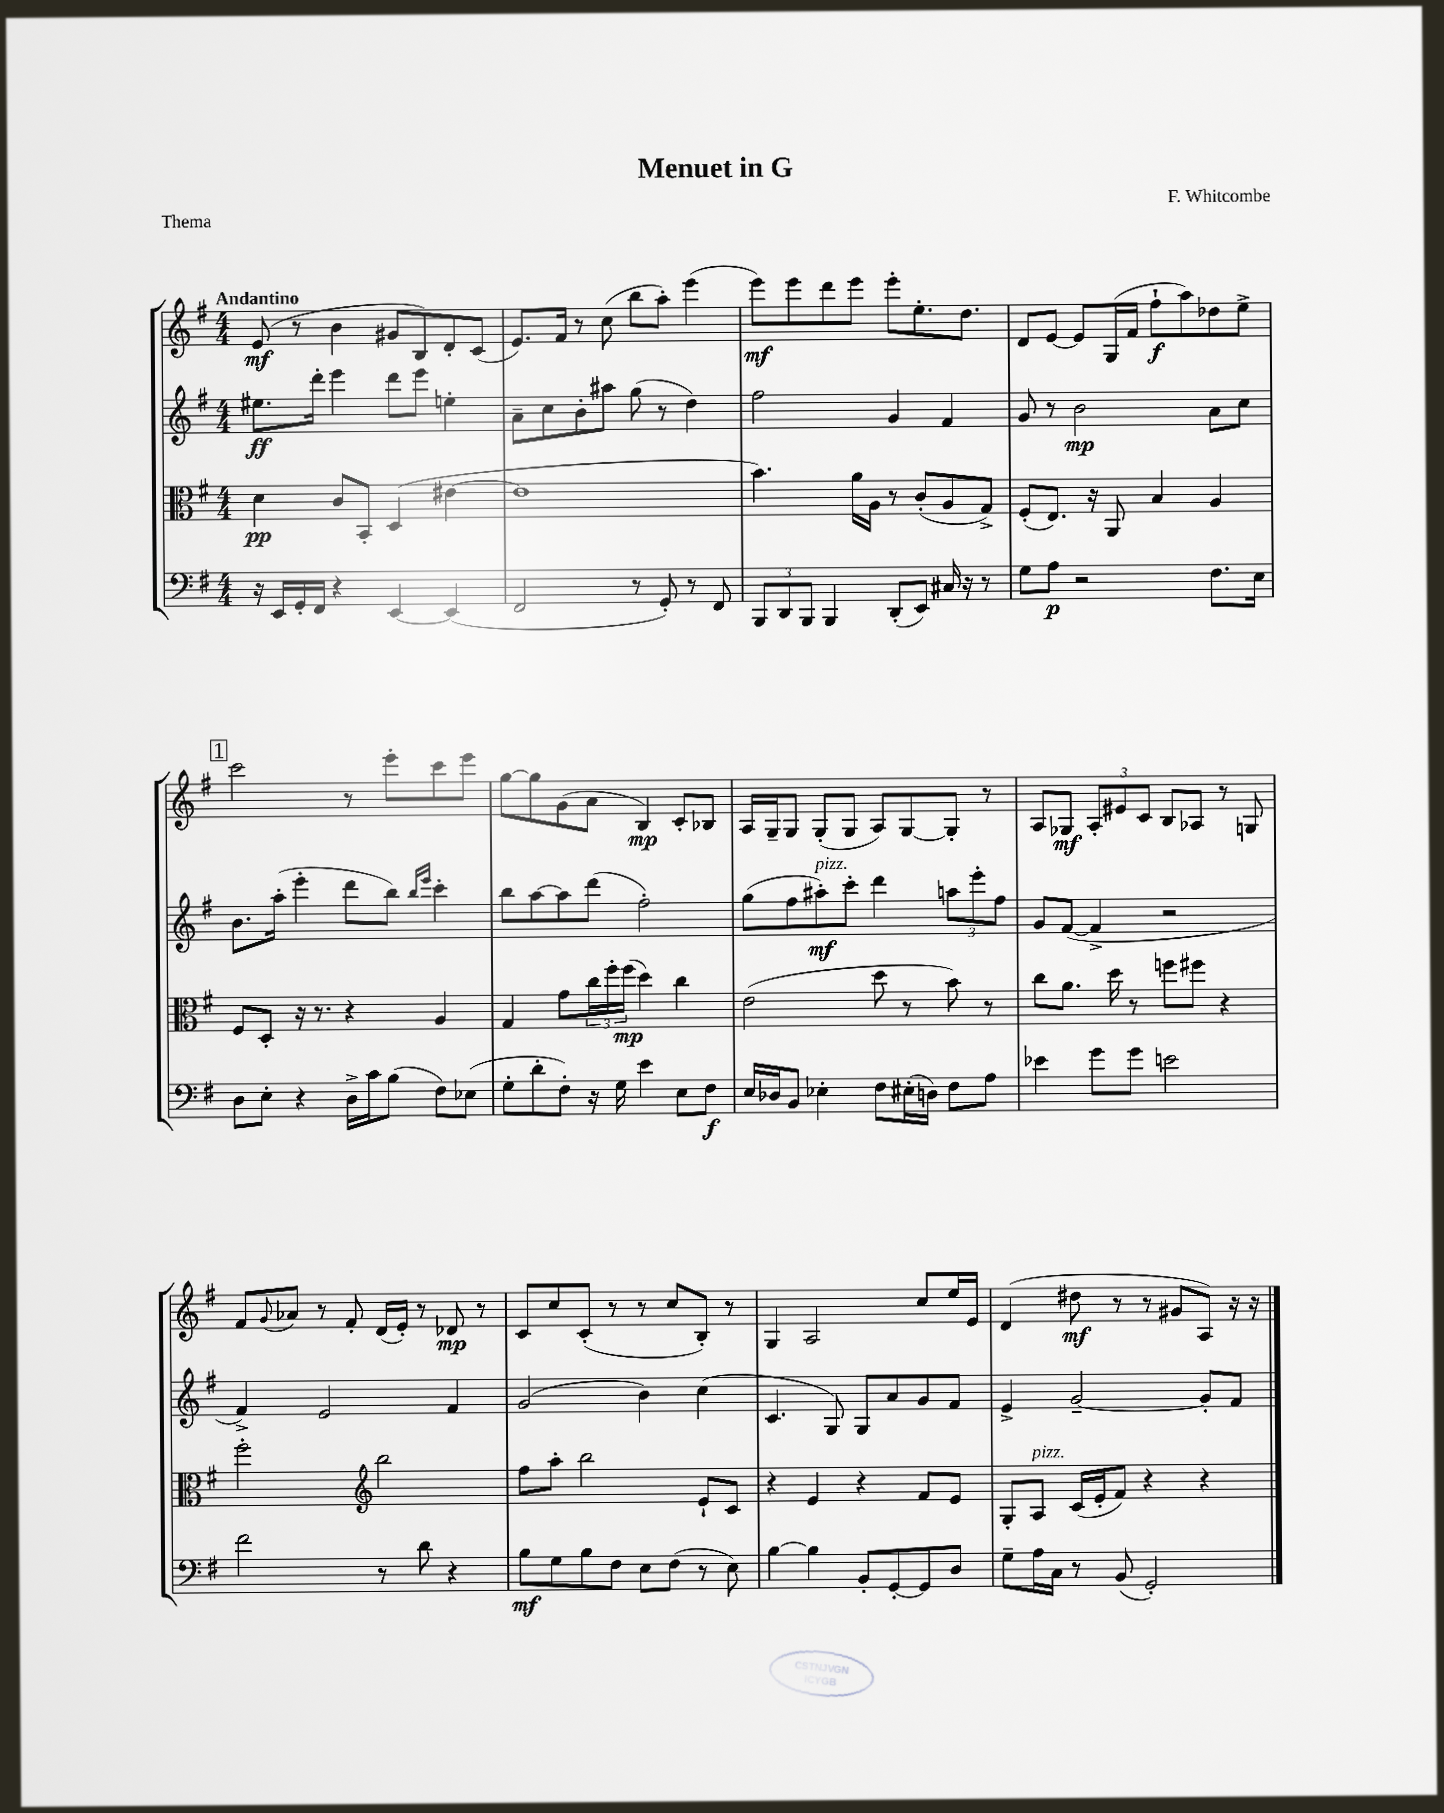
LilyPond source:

\header { title = "Menuet in G" composer = "F. Whitcombe" piece = "Thema" }
<<
\new StaffGroup <<
\new Staff = "s0" {
    \clef treble \key g \major \numericTimeSignature \time 4/4 \tempo "Andantino"
    e'8\mf( r8 b'4 gis'8 b8) d'8-. c'8( |
    e'8.) fis'16 r8 c''8( b''8 a''8-.) e'''4( |
    e'''8\mf) e'''8 d'''8 e'''8 e'''8-. e''8.-. d''8. |
    d'8 e'8~ e'8 g16( fis'16 fis''8-!\f a''8) des''8 e''8-> |
    \mark \markup { \box "1" } c'''2 r8 e'''8-. c'''8 e'''8 |
    g''8~ g''8 g'8( a'8 b4\mp) c'8-. bes8 |
    a16 g16-- g8 g8-.( g8 a8) g8~ g8-. r8 |
    a8 ges8\mf \tuplet 3/2 { a8-. eis'8 c'8 } b8 aes8 r8 g8 |
    fis'8 \appoggiatura { g'8 } aes'8 r8 fis'8-. d'16( e'16-.) r8 des'8\mp r8 |
    c'8 c''8 c'8-.( r8 r8 c''8 b8-.) r8 |
    g4 a2 c''8 e''16 e'16 |
    d'4( dis''8\mf r8 r8 gis'8 a8) r16 r16 \bar "|." |
}
\new Staff = "s1" {
    \clef treble \key g \major \numericTimeSignature \time 4/4
    eis''8.\ff d'''16-. e'''4 d'''8 e'''8 e''4-. |
    a'8-- c''8 b'8-. ais''8 g''8( r8 d''4) |
    fis''2 g'4 fis'4 |
    g'8 r8 b'2\mp a'8 c''8 |
    \mark \markup { \box "1" } b'8. a''16-.( e'''4-. d'''8 b''8) \grace { b''16 e'''16 } c'''4-. |
    b''8 a''8~ a''8 d'''8( fis''2-.) |
    g''8( fis''8 ais''8-.\mf^\markup { \italic "pizz." }) c'''8-. d'''4 \tuplet 3/2 { a''8 e'''8-. fis''8 } |
    g'8 fis'8~( fis'4-> r2 |
    fis'4->) e'2 fis'4 |
    g'2( b'4) c''4( |
    c'4. g8) g8 a'8 g'8 fis'8 |
    e'4-> g'2~-- g'8-. fis'8 \bar "|." |
}
\new Staff = "s2" {
    \clef alto \key g \major \numericTimeSignature \time 4/4
    d'4\pp c'8 b,8-. d4( eis'4~ |
    eis'1 |
    b'4.) a'16 a16 r8 c'8-.( a8 g8->) |
    fis8-.( e8.) r16 a,8 b4 a4 |
    \mark \markup { \box "1" } fis8 d8-. r16 r8. r4 a4 |
    g4 g'8 \tuplet 3/2 { c''16 fis''16-. fis''16\mp( } d''4) c''4 |
    e'2( d''8 r8 b'8) r8 |
    c''8 a'8. d''16 r8 f''8 fis''8 r4 |
    fis''2-. \clef treble b''2 |
    fis''8 a''8-. b''2 e'8-! c'8 |
    r4 e'4 r4 fis'8 e'8 |
    g8-. a8^\markup { \italic "pizz." } c'16( e'16-. fis'8) r4 r4 \bar "|." |
}
\new Staff = "s3" {
    \clef bass \key g \major \numericTimeSignature \time 4/4
    r16 e,16 g,16-. fis,16 r4 e,4~ e,4( |
    fis,2 r8 g,8-.) r8 fis,8 |
    \tuplet 3/2 { b,,8 d,8 b,,8 } b,,4 d,8-.( e,8) cis16 r16 r8 |
    g8 a8\p r2 fis8. e16 |
    \mark \markup { \box "1" } d8 e8-. r4 d16-> c'16 b8( fis8) ees8( |
    g8-. d'8-. fis8-.) r16 g16 e'4 e8 fis8\f |
    e16 des16 b,8 ees4-. fis8 eis16-.( d16) fis8 a8 |
    ees'4 g'8 g'8 e'2 |
    fis'2 r8 d'8 r4 |
    b8\mf g8 b8 fis8 e8 fis8( r8 e8) |
    b4~ b4 b,8-. g,8~-. g,8 d8 |
    g8-- a16 c16 r8 b,8( g,2-.) \bar "|." |
}
>>
>>
\layout { \context { \Score \remove "Bar_number_engraver" } }
